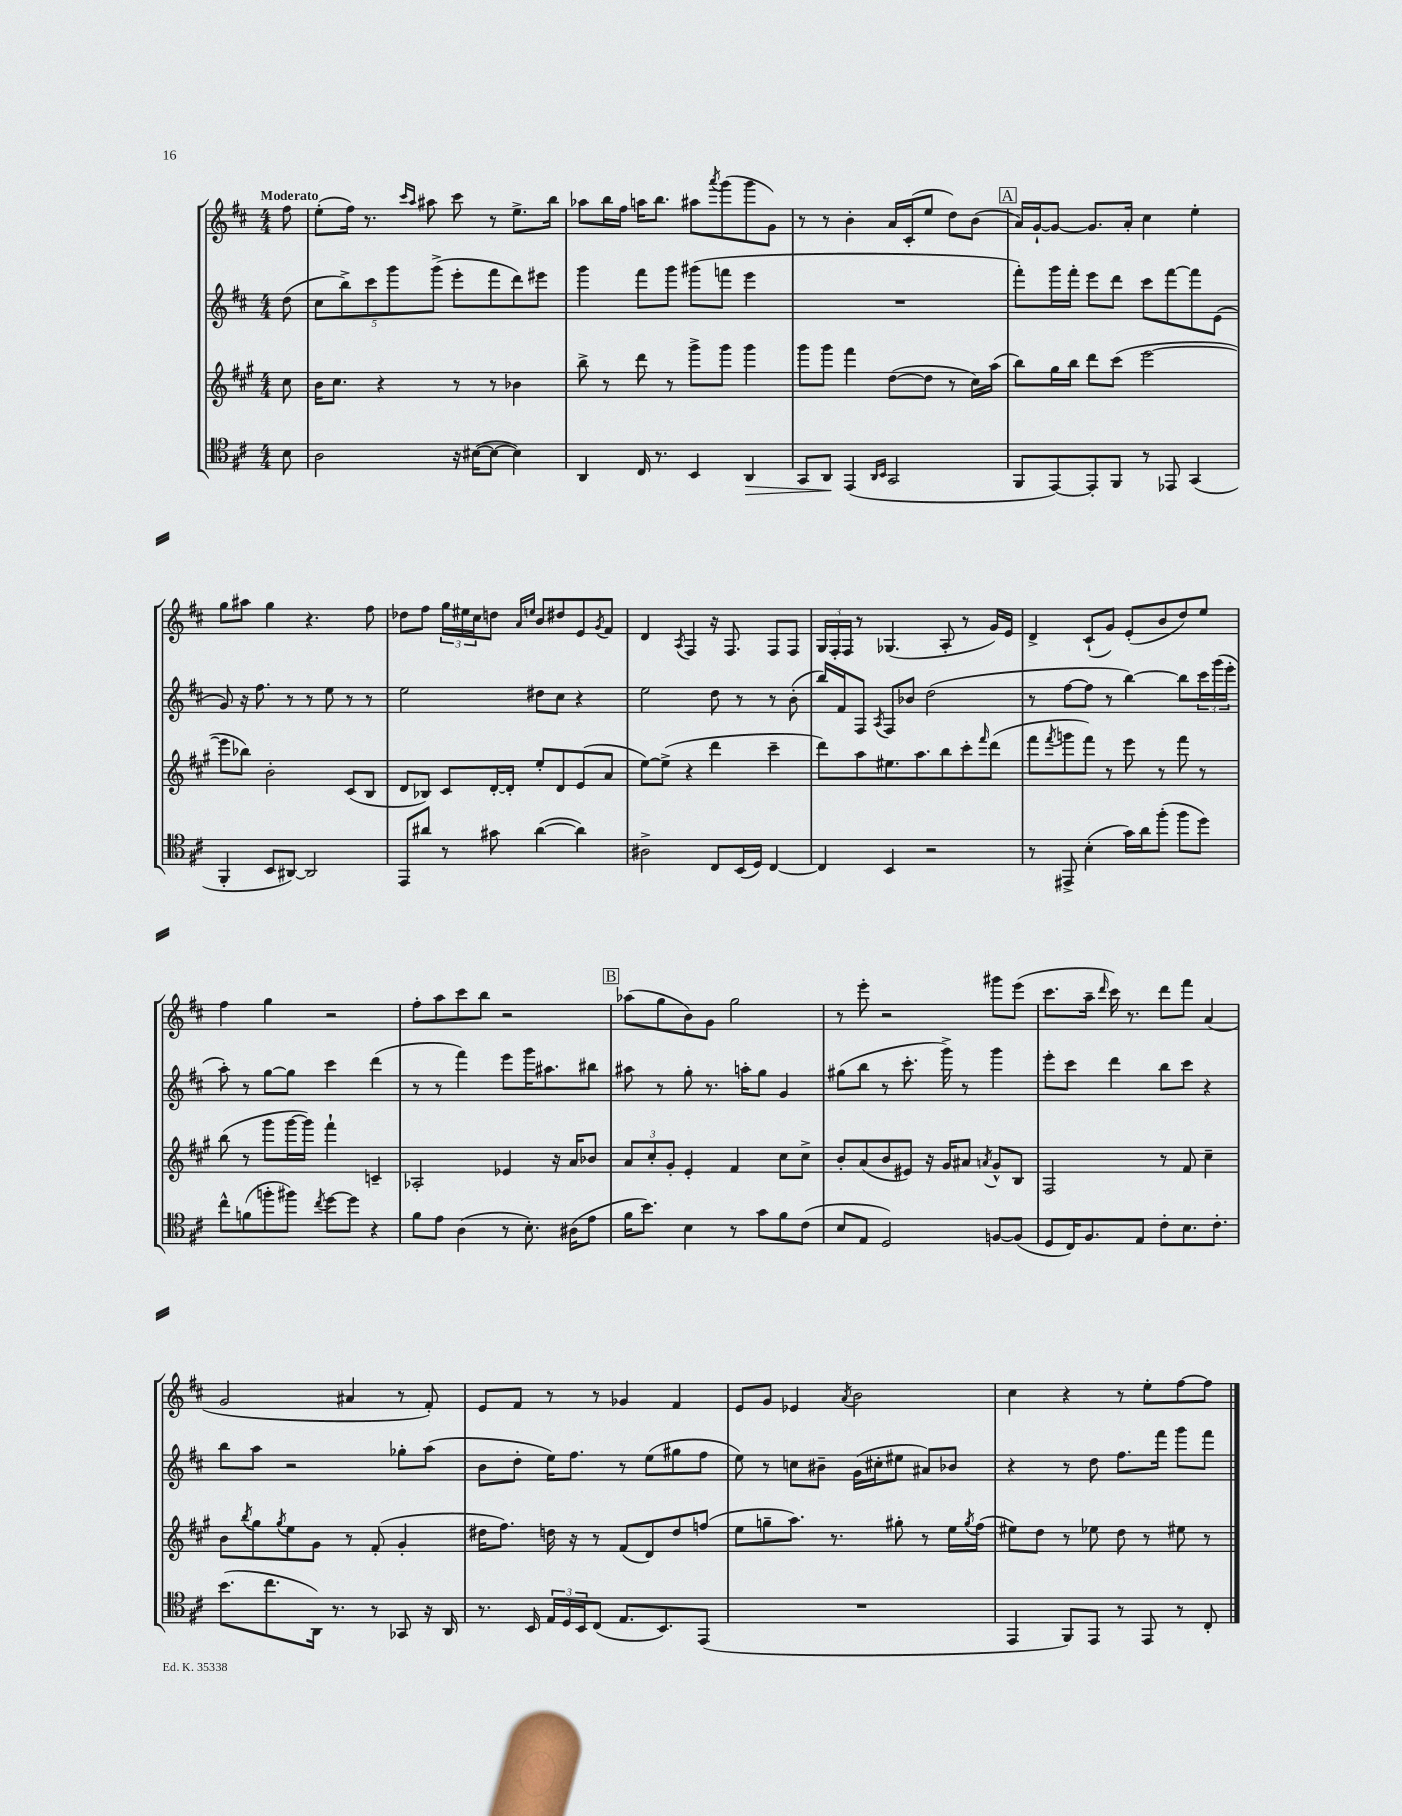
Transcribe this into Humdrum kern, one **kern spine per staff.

**kern	**kern	**kern	**kern
*staff4	*staff3	*staff2	*staff1
*clefC4	*clefG2	*clefG2	*clefG2
*k[f#c#]	*k[f#c#g#]	*k[f#c#]	*k[f#c#]
*M4/4	*M4/4	*M4/4	*M4/4
8B	8cc#	(8dd	8ff#
=	=	=	=
2A	16b	10cc#	(8ee'
.	8.cc#	.	.
.	.	10bb^)	.
.	.	.	16ff#)
.	.	.	8.r
.	.	10ccc#	.
.	4r	.	.
.	.	10ggg	.
.	.	.	16qqccc#
.	.	.	16qqaa
.	.	.	8aa#
.	.	(10ggg^	.
16r	8r	8eee'	8ccc#
([16B#	.	.	.
8B#_	8r	8fff#	8r
4B#])	4b-	8ddd)	8.ee^
.	.	8eee#	.
.	.	.	16bb
=	=	=	=
4AA	8bb^	4ggg	8aa-
.	8r	.	16bb
.	.	.	16ff#
16C#	8ddd	8fff#	16aa
8.r	.	.	8.bb
.	8r	8ggg	.
4BB	8ggg#^	(8ggg#	8aa#
.	.	.	8qaaa
.	8ggg#	8fff	(8ggg
4AA	4ggg#	4eee	8ggg
.	.	.	8g)
=	=	=	=
8GG	8ggg#	1r	8r
8AA	8ggg#	.	8r
(4EE	4fff#	.	4b'
16qqAA	.	.	.
16qqBB	.	.	.
2GG	([8dd	.	16a
.	.	.	(16c#'
.	8dd]	.	8ee
.	8r	.	8dd)
.	16cc#)	.	(8b
.	(16aa	.	.
=	=	=	=
8FF#	8bb)	8fff#')	16a)
.	.	.	[16g`
[8EE)	16gg#	16ggg	8g_
.	16bb	16fff#'	.
8EE']	8ddd	8eee	8.g]
8FF#	(8ccc#	8ddd	.
.	.	.	16a'
8r	[2eee	8ccc#	4cc#
8EE-	.	[8fff#	.
(4GG	.	8fff#]	4ee'
.	.	(8e	.
=	=	=	=
4FF#'	8eee]	8g)	8gg
.	8bb-)	16r	8aa#
.	.	8.ff#	.
8BB	2b'	.	4gg
[8AA#)	.	8r	.
2AA#]	.	8r	4.r
.	.	8ee	.
.	(8c#	8r	.
.	8B	8r	8ff#
=	=	=	=
8EE	8d	2ee	8dd-
8a#	8B-)	.	8ff#
8r	8c#	.	24gg
.	.	.	24ee#
.	.	.	24cc#
8g#	[16d'	.	8dd
.	16d']	.	.
.	.	.	16qqa
.	.	.	16qqee
([4a#	8ee'	8dd#	8b
.	8d	8cc#	8dd#
4a#])	(8e	4r	8e
.	.	.	8qg
.	8a	.	8f#
=	=	=	=
2A#^	[8ee)	2ee	4d
.	(8ee^]	.	.
.	.	.	8qA
.	4r	.	4F#
8C#	4ddd	8dd	16r
.	.	.	8.F#
(16BB	.	8r	.
16D)	.	.	.
[4C#	4ccc#~	8r	8F#
.	.	(8b'	8F#
=	=	=	=
4C#]	8ddd)	16bb)	24G
.	.	.	24F#'
.	.	16f#	.
.	.	.	24F#
.	8aa	8F#	8r
.	.	8qA	.
4BB	8.ee#	8F#	(4.G-
.	.	8b-	.
.	8.aa	.	.
2r	.	(2dd	.
.	8bb	.	8A'
.	8ccc#'	.	8r
.	16qqfff#	.	.
.	(8ddd	.	16g)
.	.	.	16e
=	=	=	=
8r	8fff#	8r	4d^
.	8qfff#	.	.
8EE#^	8ggg	[8ff#	.
(4B'	8fff#)	8ff#]	(8c#`
.	8r	8r	8g)
16g)	8eee	[4bb)	(8e'
16a	.	.	.
(8ff#'	8r	.	8b
8ff#	8fff#	8bb]	8dd)
8dd)	8r	24ccc#	8ee
.	.	(24ggg	.
.	.	24eee'	.
=	=	=	=
8cc#^^	(8bb	8aa')	4ff#
(8f	8r	8r	.
8ff'	8ggg#	[8gg	4gg
8ff#)	[16ggg#	8gg]	.
.	16ggg#])	.	.
8qcc#	.	.	.
[8dd	4fff#`	4ccc#	2r
8dd]	.	.	.
4r	4c~	(4ddd	.
=	=	=	=
8f#	2A-'	8r	8ff#'
8e	.	8r	8aa
(4A	.	4fff#)	8ccc#
.	.	.	8bb
8r	4e-	8eee	2r
8.B')	.	16ggg	.
.	.	8.aa#	.
.	16r	.	.
(16A#	16a	.	.
8e	8b-	8bb#	.
=	=	=	=
16f#	12a	8aa#	(8aa-
8.b)	.	.	.
.	12cc#'	.	.
.	.	8r	8gg
.	12g#'	.	.
4B	4e'	8gg'	8b)
.	.	8.r	8g
8r	4f#	.	2gg
.	.	16aa'	.
8g	.	8gg	.
8f#	8cc#	4g	.
(8c#	8cc#^	.	.
=	=	=	=
8B	8b'	(8gg#	8r
8E	(8a	8bb	8eee'
2D)	8b	8r	2r
.	8e#)	8.ccc#'	.
.	16r	.	.
.	16g#	16ggg^)	.
.	8a#	8r	.
.	8qa	.	.
[8F	8g#^^	4ggg	8ggg#
(8F]	8B	.	(8eee
=	=	=	=
8D	2F#	8eee'	8.ccc#
16C#)	.	8ccc#	.
8.F#	.	.	16aa~
.	.	.	16qqddd
.	.	4ddd	16ccc#)
.	.	.	8.r
8E	.	.	.
8c#'	8r	8bb	8ddd
8.B	8f#	8ccc#	8fff#
.	4cc#~	4r	(4a
8.c#'	.	.	.
=	=	=	=
(8.b	8b	8bb	2g
.	8qbb	.	.
.	8gg#	8aa	.
8.cc#	.	.	.
.	8qgg#	.	.
.	8ee	2r	.
16AA)	8g#	.	.
8.r	.	.	.
.	8r	.	4a#
8r	(8f#'	.	.
8GG-	4g#'	8gg-'	8r
16r	.	(8aa	8f#')
16AA	.	.	.
=	=	=	=
8.r	16dd#	8b	8e
.	8.ff#)	.	.
.	.	8dd'	8f#
16BB	.	.	.
24E	16dd	16ee)	8r
24D	.	.	.
.	16r	8.ff#	.
24BB	.	.	.
(8C#	8r	.	8r
8.E	(8f#	8r	4g-
.	8d)	(8ee	.
8.BB)	.	.	.
.	8dd	8gg#	4f#
(8EE	(8ff	8ff#	.
=	=	=	=
1r	8ee	8ee)	8e
.	8gg~	8r	8g
.	8.aa)	8cc	4e-
.	.	8b#~	.
.	8.r	.	.
.	.	.	8qa
.	.	(16g	2b
.	.	16cc#'	.
.	8gg#'	8ee#	.
.	8r	8a#)	.
.	16ee	8b-	.
.	8qgg#	.	.
.	(16ff#	.	.
=	=	=	=
4EE	8ee#)	4r	4cc#
.	8dd	.	.
8FF#)	8r	8r	4r
8EE	8ee-	8dd	.
8r	8dd	8.ff#	8r
8EE	8r	.	8ee'
.	.	16fff#	.
8r	8ee#	8ggg	[8ff#
8C#'	8r	8fff#	8ff#]
==	==	==	==
*-	*-	*-	*-
